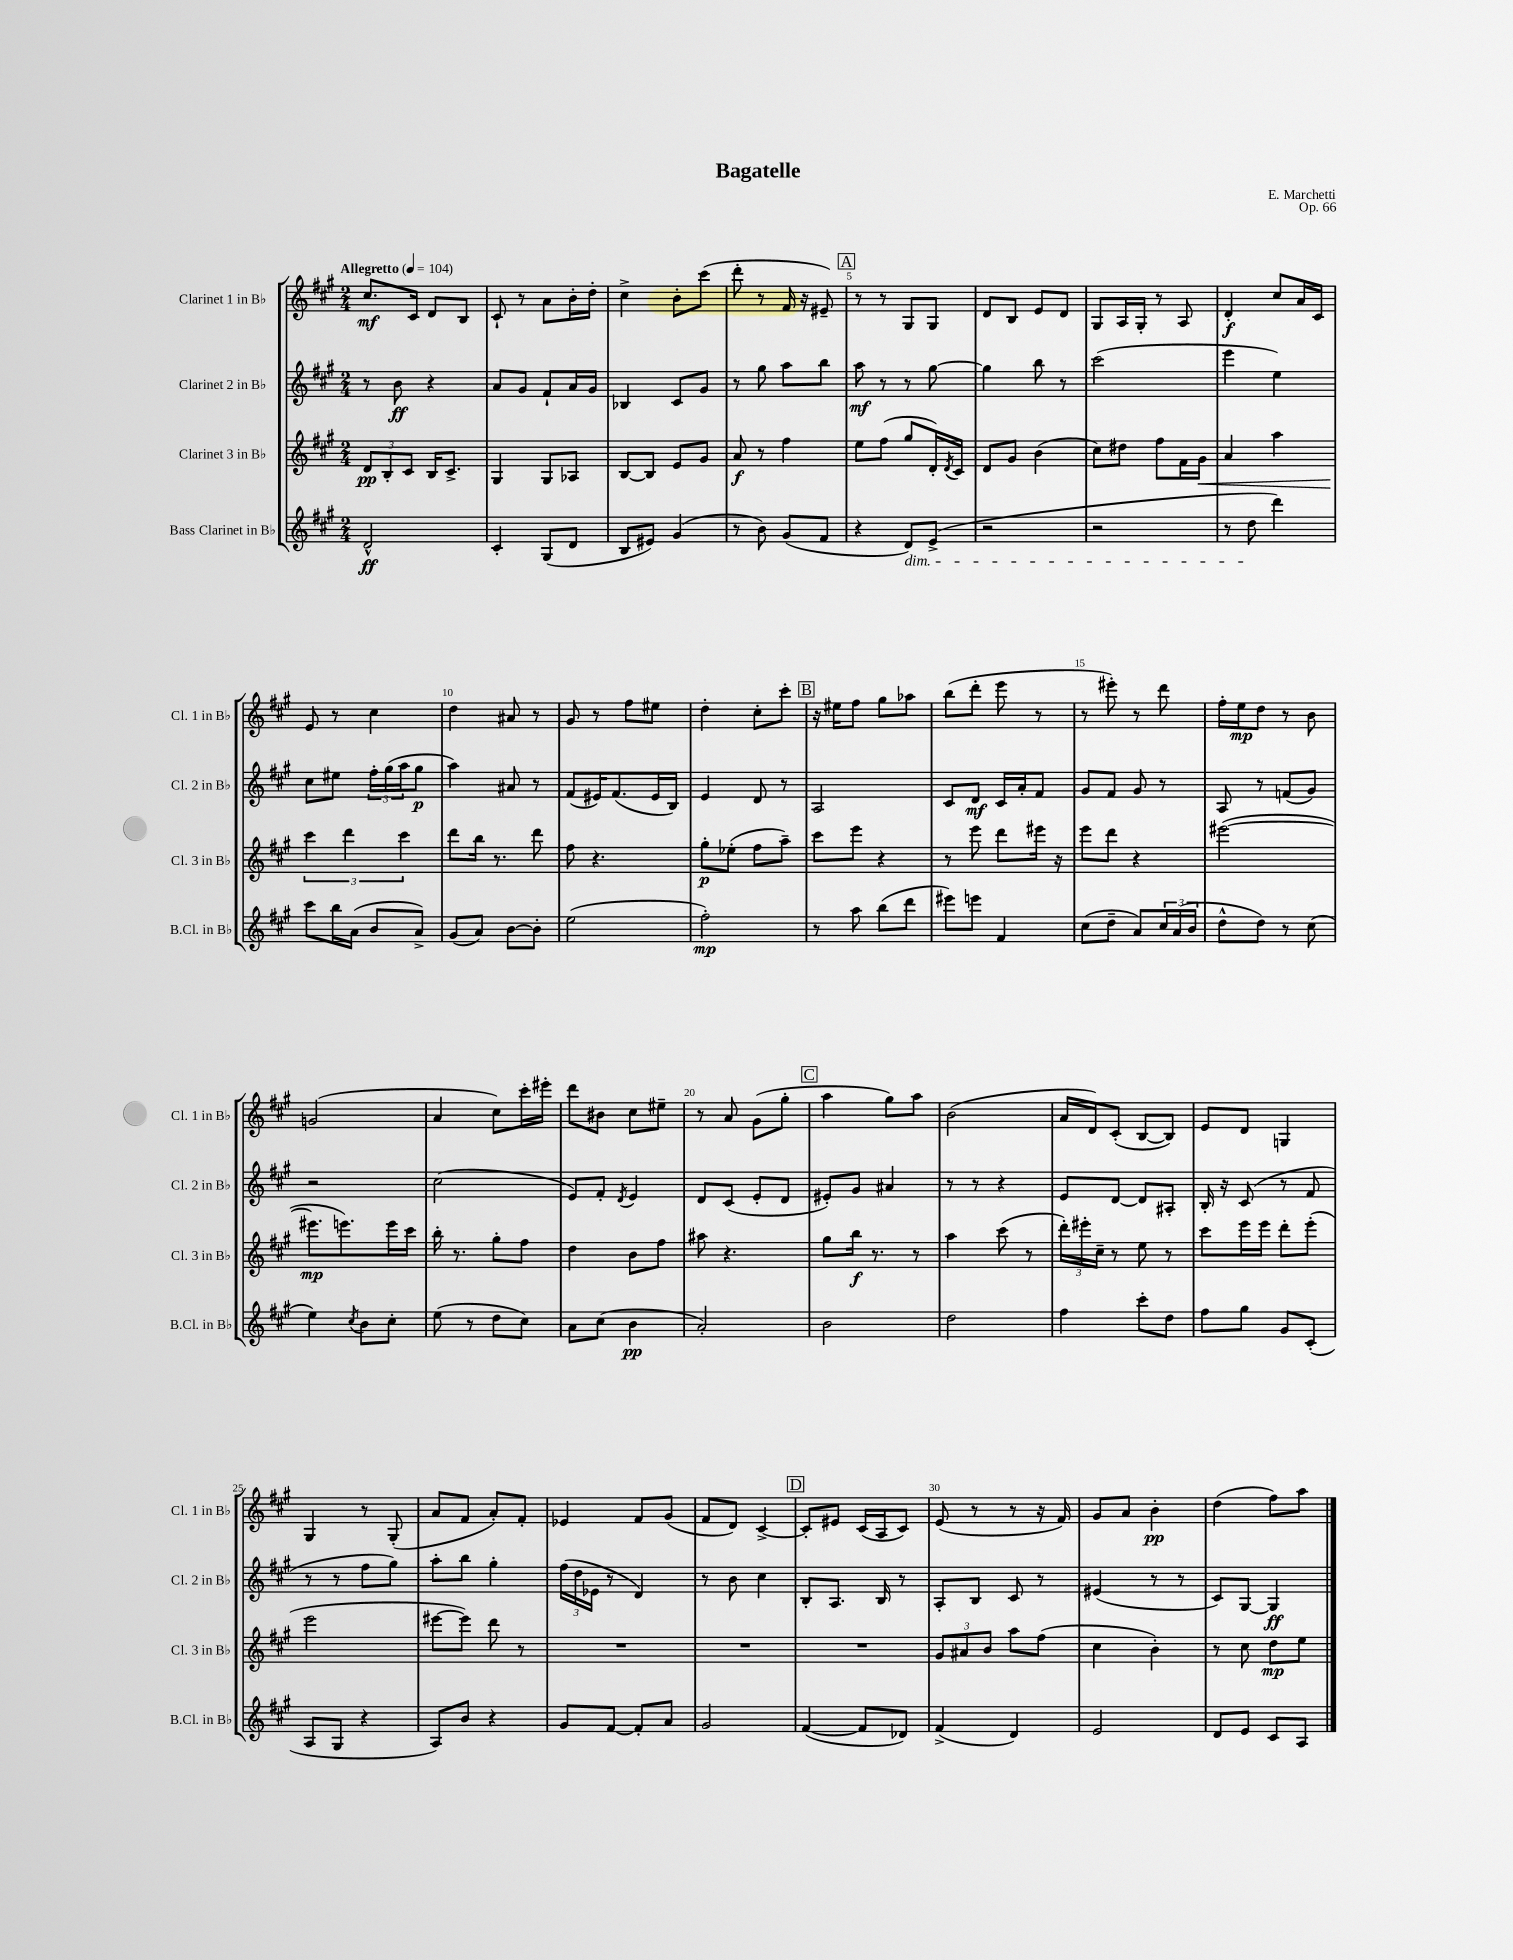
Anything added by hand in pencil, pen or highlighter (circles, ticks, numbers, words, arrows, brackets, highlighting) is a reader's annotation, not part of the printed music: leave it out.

**kern	**dynam	**kern	**dynam	**kern	**dynam	**kern	**dynam
*part4	*part4	*part3	*part3	*part2	*part2	*part1	*part1
*staff4	*staff4	*staff3	*staff3	*staff2	*staff2	*staff1	*staff1
*I"Bass Clarinet in B♭	*	*I"Clarinet 3 in B♭	*	*I"Clarinet 2 in B♭	*	*I"Clarinet 1 in B♭	*
*I'B.Cl. in B♭	*	*I'Cl. 3 in B♭	*	*I'Cl. 2 in B♭	*	*I'Cl. 1 in B♭	*
*clefG2	*	*clefG2	*	*clefG2	*	*clefG2	*
*k[f#c#g#]	*	*k[f#c#g#]	*	*k[f#c#g#]	*	*k[f#c#g#]	*
*M2/4	*	*M2/4	*	*M2/4	*	*M2/4	*
*MM104	*	*MM104	*	*MM104	*	*MM104	*
=1	=1	=1	=1	=1	=1	=1	=1
!	!	!	!	!	!	!LO:TX:a:B:t=Allegretto	!
2d^^/	ff	12d/L	pp	8r	.	8.cc#/L	mf
.	.	12B'/	.	.	.	.	.
.	.	.	.	8b\	ff	.	.
.	.	12c#/J	.	.	.	.	.
.	.	.	.	.	.	16c#/Jk	.
.	.	16B/KL	.	4r	.	8d/L	.
.	.	8.c#^/J	.	.	.	.	.
.	.	.	.	.	.	8B/J	.
=2	=2	=2	=2	=2	=2	=2	=2
4c#'/	.	4G#/	.	8a/L	.	8c#`/	.
.	.	.	.	8g#/J	.	8r	.
(8G#/L	.	8G#/L	.	8f#`/L	.	8a\L	.
8d/J	.	8A-X/J	.	16a/L	.	16b'\L	.
.	.	.	.	16g#/JJ	.	16dd'\JJ	.
=3	=3	=3	=3	=3	=3	=3	=3
8B/L	.	[8B/L	.	4B-X/	.	4cc#^\	.
8e#X/J)	.	8B/J]	.	.	.	.	.
(4g#/	.	8e/L	.	8c#/L	.	8b'\L	.
.	.	8g#/J	.	8g#/J	.	(8ccc#\J	.
=4	=4	=4	=4	=4	=4	=4	=4
8r	.	8a/	f	8r	.	8ddd'\	.
8b\)	.	8r	.	8gg#\	.	8r	.
(8g#/L	.	4ff#\	.	8aa\L	.	16f#/	.
.	.	.	.	.	.	16r	.
8f#/J	.	.	.	8bb\J	.	8e#X~/)	.
!!LO:REH:place=s1:t=A
=5	=5	=5	=5	=5	=5	=5	=5
4r	.	8ee\L	.	8aa\	mf	8r	.
.	.	(8ff#\J	.	8r	.	8r	.
!LO:TX:b:i:t=dim.	!	!	!	!	!	!	!
8d/L)	.	8gg#/L	.	8r	.	8G#/L	.
(8e^/J	.	16d'/L)	.	[8gg#\	.	8G#/J	.
.	.	8qd/	.	.	.	.	.
.	.	16c#/JJ	.	.	.	.	.
=6	=6	=6	=6	=6	=6	=6	=6
2r	.	8d/L	.	4gg#\]	.	8d/L	.
.	.	8g#/J	.	.	.	8B/J	.
.	.	(4b\	.	8bb\	.	8e/L	.
.	.	.	.	8r	.	8d/J	.
=7	=7	=7	=7	=7	=7	=7	=7
2r	.	8cc#\L)	.	(2ccc#\	.	8G#/L	.
.	.	8dd#X\J	.	.	.	16A/L	.
.	.	.	.	.	.	16G#'/JJ	.
.	.	8ff#\L	.	.	.	8r	.
.	.	16f#\L	.	.	.	8A/	.
!	!	!	!LO:HP:b	!	!	!	!
.	.	16g#\JJ	<	.	.	.	.
=8	=8	=8	=8	=8	=8	=8	=8
8r	.	4a/	.	4eee\	.	4d'/	f
8dd\	.	.	.	.	.	.	.
4ddd\)	.	4aa\	.	4ee\)	.	8cc#/L	.
.	.	.	.	.	.	16a/L	.
.	.	.	.	.	.	16c#/JJ	.
!!LO:LB:g=z
=9	=9	=9	=9	=9	=9	=9	=9
8ccc#\L	.	6ccc#\	.	8cc#\L	.	8e/	.
16bb\L	.	.	.	8ee#X\J	.	8r	.
.	.	6ddd\	[	.	.	.	.
(16a\JJ	.	.	.	.	.	.	.
8b/L	.	.	.	24ff#'\LL	.	4cc#\	.
.	.	.	.	(24gg#\	.	.	.
.	.	6ccc#\	.	24aa\J	.	.	.
8a^/J)	.	.	.	8gg#\J	p	.	.
=10	=10	=10	=10	=10	=10	=10	=10
(8g#/L	.	8ddd\L	.	4aa\)	.	4dd\	.
8a/J)	.	16bb\Jk	.	.	.	.	.
.	.	8.r	.	.	.	.	.
[8b\L	.	.	.	8a#X/	.	8a#X/	.
8b'\J]	.	8ddd\	.	8r	.	8r	.
=11	=11	=11	=11	=11	=11	=11	=11
(2ee\	.	8ff#\	.	(8f#/L	.	8g#/	.
.	.	4.r	.	16e#X/K)	.	8r	.
.	.	.	.	(8.f#/	.	.	.
.	.	.	.	.	.	8ff#\L	.
.	.	.	.	16e#/L	.	8ee#X\J	.
.	.	.	.	16B/JJ)	.	.	.
=12	=12	=12	=12	=12	=12	=12	=12
2ff#'\)	mp	8gg#'\L	p	4e/	.	4dd'\	.
.	.	(8ee-X'\J	.	.	.	.	.
.	.	8ff#\L	.	8d/	.	8cc#'\L	.
.	.	8aa~\J)	.	8r	.	8ccc#'\J	.
!!LO:REH:place=s1:t=B
=13	=13	=13	=13	=13	=13	=13	=13
8r	.	8ccc#\L	.	2A/	.	16r	.
.	.	.	.	.	.	16ee#X\KL	.
8aa\	.	8eee\J	.	.	.	8ff#\J	.
(8bb\L	.	4r	.	.	.	8gg#\L	.
8ddd\J	.	.	.	.	.	8aa-X\J	.
=14	=14	=14	=14	=14	=14	=14	=14
8eee#X\L)	.	8r	.	8c#/L	.	(8bb\L	.
8eeen\J	.	8eee\	.	8d/J	mf	8ddd'\J	.
4f#/	.	8ddd\L	.	16c#/LL	.	8eee\	.
.	.	.	.	16a'/J	.	.	.
.	.	16eee#X\Jk	.	8f#/J	.	8r	.
.	.	16r	.	.	.	.	.
=15	=15	=15	=15	=15	=15	=15	=15
(8cc#\L	.	8eee\L	.	8g#/L	.	8r	.
8dd~\J	.	8ddd\J	.	8f#/J	.	8eee#X'\)	.
8a/L)	.	4r	.	8g#/	.	8r	.
24cc#/L	.	.	.	8r	.	8ddd\	.
(24a/	.	.	.	.	.	.	.
24b/JJ	.	.	.	.	.	.	.
=16	=16	=16	=16	=16	=16	=16	=16
8dd^^\L	.	([2eee#X\	.	8A/	.	16ff#'\LL	.
.	.	.	.	.	.	16ee\J	mp
8dd\J)	.	.	.	8r	.	8dd\J	.
8r	.	.	.	(8fn/L	.	8r	.
(8cc#\	.	.	.	8g#/J)	.	8b\	.
!!LO:LB:g=z
=17	=17	=17	=17	=17	=17	=17	=17
4ee\)	.	8.eee#X\L]	mp	2r	.	(2gn/	.
.	.	8.eeen\)	.	.	.	.	.
8qcc#/	.	.	.	.	.	.	.
8b\L	.	.	.	.	.	.	.
8cc#'\J	.	16eee\L	.	.	.	.	.
.	.	16ccc#\JJ	.	.	.	.	.
=18	=18	=18	=18	=18	=18	=18	=18
(8ee\	.	16bb'\	.	(2cc#\	.	4a/	.
.	.	8.r	.	.	.	.	.
8r	.	.	.	.	.	.	.
8dd\L	.	8gg#'\L	.	.	.	8cc#\L)	.
8cc#\J)	.	8ff#\J	.	.	.	16ccc#'\L	.
.	.	.	.	.	.	16eee#X'\JJ	.
=19	=19	=19	=19	=19	=19	=19	=19
8a\L	.	4dd\	.	8e/L)	.	8ddd\L	.
(8cc#\J	.	.	.	8f#'/J	.	8b#X\J	.
.	.	.	.	8qd/	.	.	.
4b\	pp	8b\L	.	4e/	.	8cc#\L	.
.	.	8ff#\J	.	.	.	8ee#X~\J	.
=20	=20	=20	=20	=20	=20	=20	=20
2a'/)	.	8aa#X\	.	8d/L	.	8r	.
.	.	4.r	.	(8c#/J	.	8a/	.
.	.	.	.	8e'/L	.	(8g#\L	.
.	.	.	.	8d/J	.	8gg#'\J	.
!!LO:REH:place=s1:t=C
=21	=21	=21	=21	=21	=21	=21	=21
2b\	.	8gg#\L	.	8e#X'/L)	.	4aa\	.
.	.	16bb\Jk	f	8g#/J	.	.	.
.	.	8.r	.	.	.	.	.
.	.	.	.	4a#X/	.	8gg#\L)	.
.	.	8r	.	.	.	8aa\J	.
=22	=22	=22	=22	=22	=22	=22	=22
2dd\	.	4aa\	.	8r	.	(2b\	.
.	.	.	.	8r	.	.	.
.	.	(8ccc#\	.	4r	.	.	.
.	.	8r	.	.	.	.	.
=23	=23	=23	=23	=23	=23	=23	=23
4ff#\	.	24ddd'\LL)	.	8e/L	.	16a/LL	.
.	.	24eee#X'\	.	.	.	.	.
.	.	.	.	.	.	16d/J)	.
.	.	24cc#~\JJ	.	.	.	.	.
.	.	8r	.	[8d/J	.	(8c#'/J	.
8ccc#'\L	.	8ee\	.	8d/L]	.	[8B/L	.
8dd\J	.	8r	.	8A#X'/J	.	8B/J])	.
=24	=24	=24	=24	=24	=24	=24	=24
8ff#\L	.	8ccc#\L	.	16B'/	.	8e/L	.
.	.	.	.	16r	.	.	.
8gg#\J	.	16eee\L	.	(8c#/	.	8d/J	.
.	.	16eee\JJ	.	.	.	.	.
8g#/L	.	8ddd'\L	.	8r	.	4Gn/	.
(8c#'/J	.	(8eee'\J	.	8f#/	.	.	.
!!LO:LB:g=z
=25	=25	=25	=25	=25	=25	=25	=25
8A/L	.	2eee\	.	8r	.	4G#/	.
8G#/J	.	.	.	8r	.	.	.
4r	.	.	.	8ff#\L	.	8r	.
.	.	.	.	8gg#\J)	.	(8G#'/	.
=26	=26	=26	=26	=26	=26	=26	=26
8A/L)	.	[8eee#X\L	.	8aa'\L	.	8a/L	.
8b/J	.	8eee#\J])	.	8bb\J	.	8f#/J	.
4r	.	8ddd\	.	4gg#'\	.	8a'/L)	.
.	.	8r	.	.	.	8f#'/J	.
=27	=27	=27	=27	=27	=27	=27	=27
8g#/L	.	2r	.	(24ff#\LL	.	4e-X/	.
.	.	.	.	24dd\	.	.	.
.	.	.	.	24e-X\JJ	.	.	.
[8f#/J	.	.	.	8r	.	.	.
8f#'/L]	.	.	.	4d/)	.	8f#/L	.
8a/J	.	.	.	.	.	(8g#/J	.
=28	=28	=28	=28	=28	=28	=28	=28
2g#/	.	2r	.	8r	.	8f#/L	.
.	.	.	.	8b\	.	8d/J)	.
.	.	.	.	4cc#\	.	[4c#^/	.
!!LO:REH:place=s1:t=D
=29	=29	=29	=29	=29	=29	=29	=29
([4f#/	.	2r	.	8B'/L	.	8c#'/L]	.
.	.	.	.	8.A/J	.	8e#X/J	.
8f#/L]	.	.	.	.	.	(16c#/LL	.
.	.	.	.	16B/	.	16A/J	.
8d-X/J)	.	.	.	8r	.	8c#/J)	.
=30	=30	=30	=30	=30	=30	=30	=30
(4f#^/	.	12g#/L	.	8A'/L	.	(8e/	.
.	.	12a#X/	.	.	.	.	.
.	.	.	.	8B/J	.	8r	.
.	.	12b/J	.	.	.	.	.
4d/)	.	8aa\L	.	8c#/	.	8r	.
.	.	(8ff#\J	.	8r	.	16r	.
.	.	.	.	.	.	16f#/)	.
=31	=31	=31	=31	=31	=31	=31	=31
2e/	.	4cc#\	.	(4e#X/	.	8g#/L	.
.	.	.	.	.	.	8a/J	.
.	.	4b'\)	.	8r	.	4b'\	pp
.	.	.	.	8r	.	.	.
=32	=32	=32	=32	=32	=32	=32	=32
8d/L	.	8r	.	8c#/L)	.	(4dd\	.
8e/J	.	8cc#\	.	[8G#/J	.	.	.
8c#/L	.	8dd\L	mp	4G#/]	ff	8ff#\L)	.
8A/J	.	8ee\J	.	.	.	8aa\J	.
==	==	==	==	==	==	==	==
*-	*-	*-	*-	*-	*-	*-	*-
